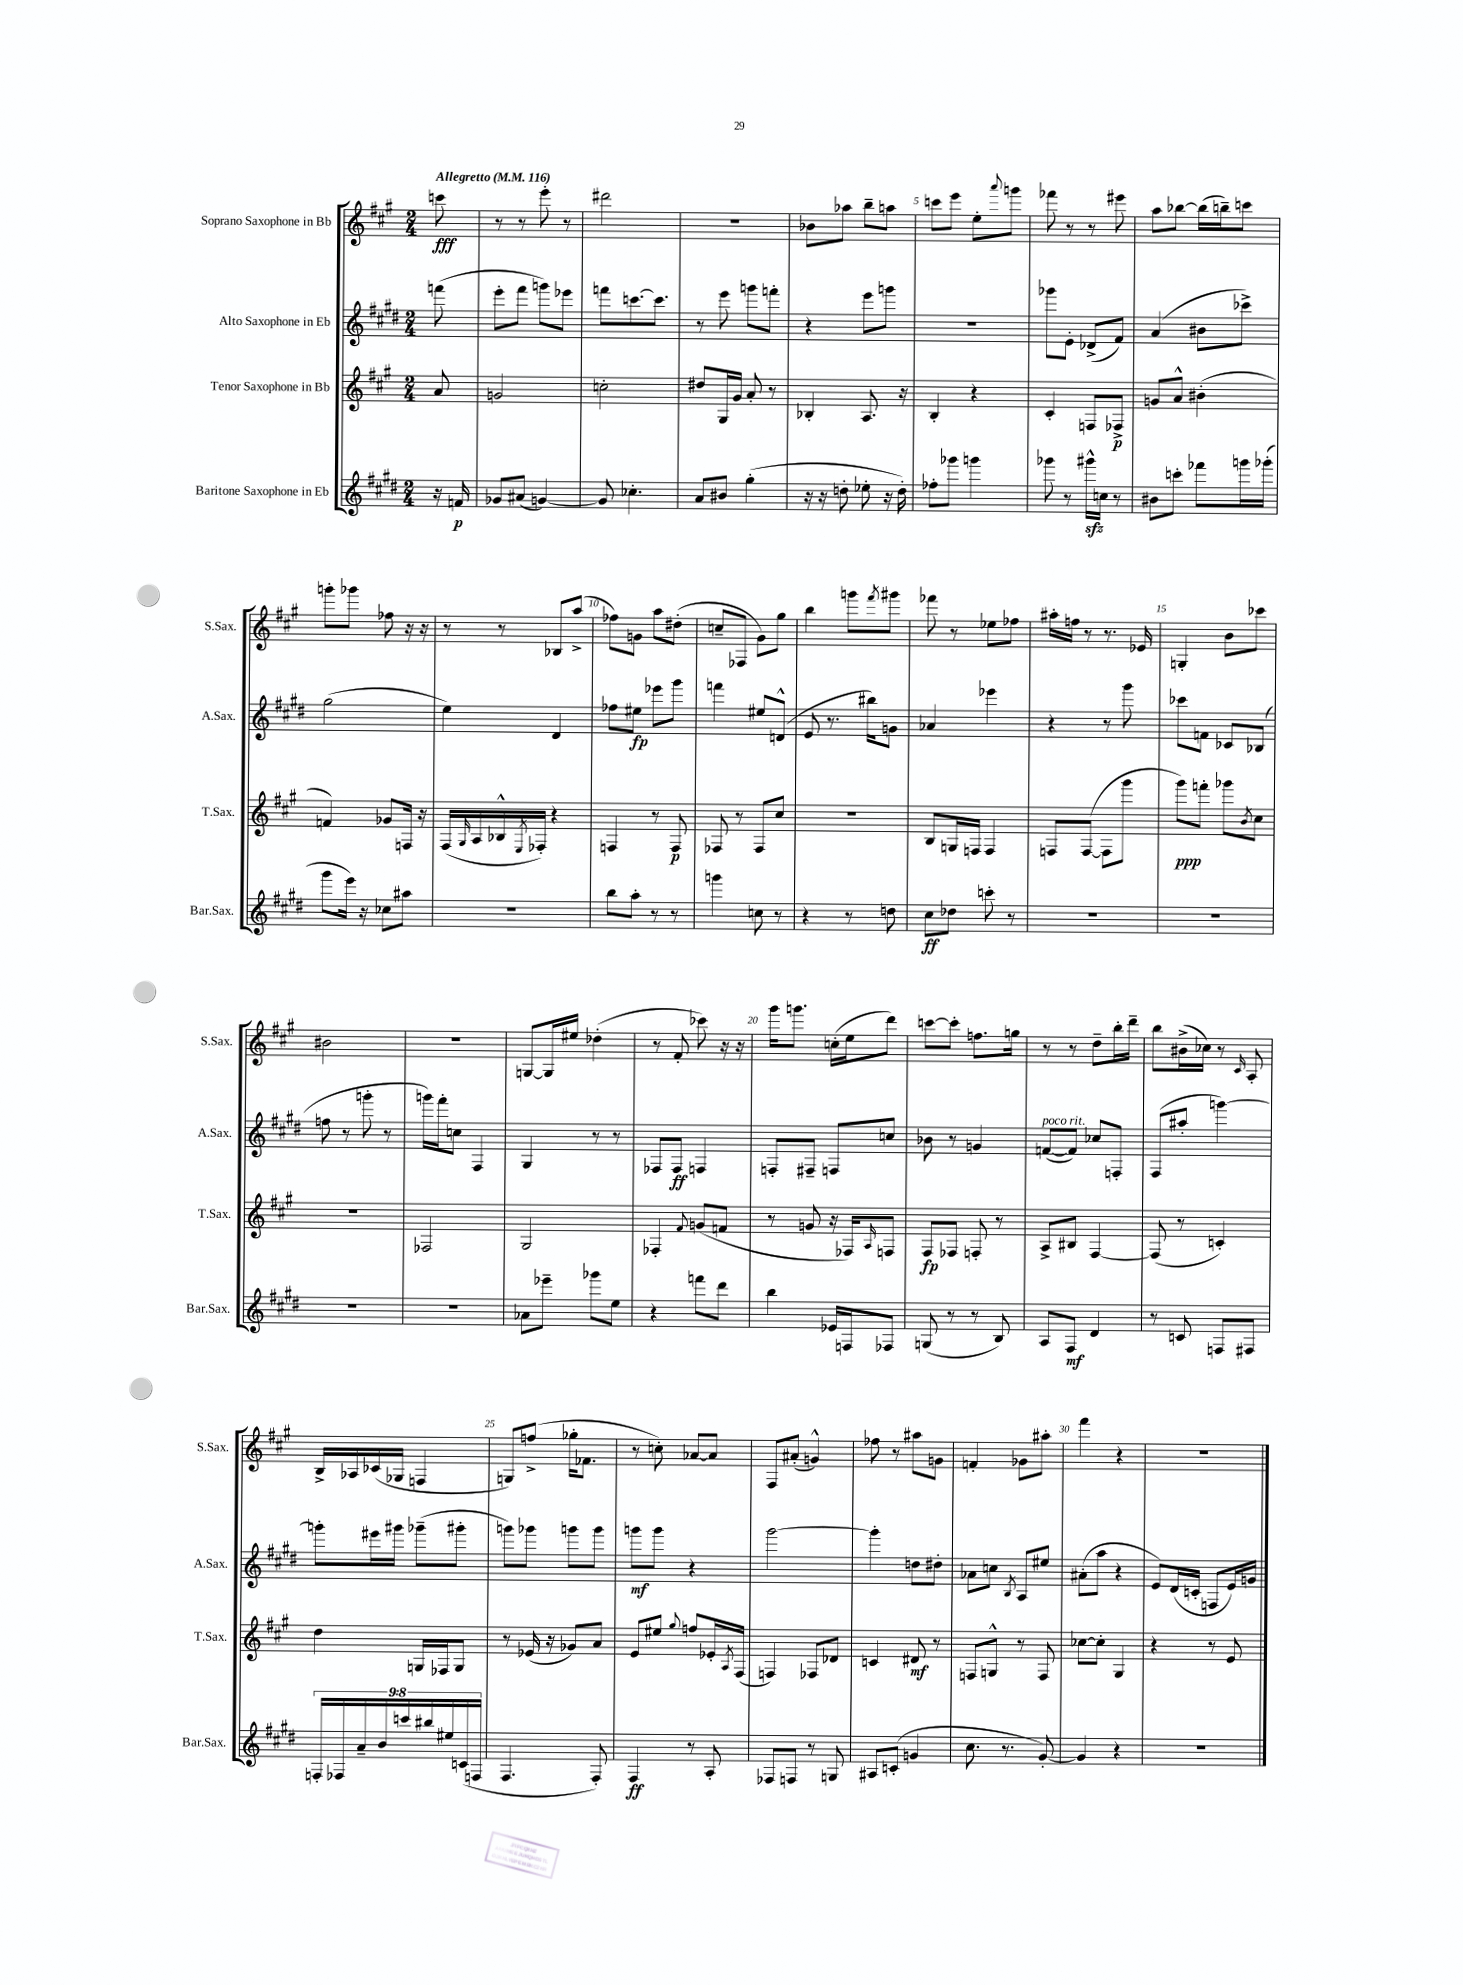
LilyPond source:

<<
\new StaffGroup <<
\new Staff = "s0" \with { instrumentName = "Soprano Saxophone in Bb" shortInstrumentName = "S.Sax." } {
    \clef treble \key a \major \numericTimeSignature \time 2/4 \partial 8 \tempo "Allegretto" 4 = 116
    c'''8\fff |
    r8 r8 e'''8-. r8 |
    dis'''2 |
    r2 |
    bes'8 aes''8 b''8-- a''8 |
    c'''8 e'''8 e''8-. \appoggiatura { a'''8 } g'''8 |
    fes'''8 r8 r8 eis'''8 |
    a''8 bes''8~ bes''16( b''16--) c'''8 |
    g'''8-. ges'''8 fes''8 r16 r16 |
    r8 r8 bes8 a''8->( |
    fes''8) g'8 a''8 dis''8-.( |
    c''8-- fes8 gis'8) gis''8 |
    b''4 g'''8 \acciaccatura { fis'''8 } gis'''8 |
    fes'''8 r8 ees''8 fes''8 |
    ais''16-. f''16 r8 r8. ees'16 |
    g4-. b'8 ces'''8 |
    bis'2 |
    r2 |
    g8~ g16 eis''16 des''4-.( |
    r8 fis'8-. ces'''8) r16 r16 |
    gis'''16 g'''8. c''16-.( e''16 d'''8) |
    c'''8~ c'''8-. f''8. g''16 |
    r8 r8 d''8-- b''16-. d'''16-- |
    b''8 bis'16->( ces''16) r8 \grace { cis'16 } a8-. |
    b16-> aes16 ces'16( ges16 f4 |
    g8) f''8->( ges''16-. fes'8. |
    r8 c''8-.) aes'8~ aes'8 |
    fis8 ais'8-.( g'4-^) |
    fes''8 r8 ais''8 g'8 |
    f'4-. ges'8 ais''8-. |
    fis'''4 r4 |
    R2 \bar "|." |
}
\new Staff = "s1" \with { instrumentName = "Alto Saxophone in Eb" shortInstrumentName = "A.Sax." } {
    \clef treble \key e \major \numericTimeSignature \time 2/4 \partial 8
    f'''8( |
    e'''8-. fis'''8 g'''8) ees'''8 |
    f'''8 c'''8.~ c'''8. |
    r8 e'''8 g'''8 f'''8-. |
    r4 e'''8 g'''8 |
    R2 |
    ges'''8 e'8-. des'8->( fis'8) |
    a'4( bis'8 ces'''8->) |
    gis''2( |
    e''4) dis'4 |
    fes''8 eis''8\fp ees'''8 gis'''8 |
    f'''4 eis''8 d'8-^( |
    e'8 r8. bis''16) g'8 |
    aes'4 ees'''4 |
    r4 r8 gis'''8 |
    ces'''8 f'8 ces'8 bes8( |
    f''8 r8 g'''8-. r8 |
    g'''16) fis'''16-. c''8 fis4 |
    gis4 r8 r8 |
    fes8 fes8\ff f4 |
    f8-. fis8-- f8 c''8 |
    bes'8 r8 g'4 |
    f'8~^\markup { \italic "poco rit." }( f'8) ces''8 f8-. |
    fis8( ais''8-. g'''4~) |
    g'''8-. eis'''16 gis'''16 ges'''8--( gis'''8-. |
    g'''8) ges'''8 g'''8 g'''8 |
    g'''8\mf g'''8 r4 |
    gis'''2~ |
    gis'''4-. d''8 dis''8-. |
    aes'8 c''8 \acciaccatura { b8 } a8 eis''8 |
    ais'8-.( a''8 r4 |
    e'8) dis'16( c'16-. f8 e'16) g'16 \bar "|." |
}
\new Staff = "s2" \with { instrumentName = "Tenor Saxophone in Bb" shortInstrumentName = "T.Sax." } {
    \clef treble \key a \major \numericTimeSignature \time 2/4 \partial 8
    a'8 |
    g'2 |
    c''2-. |
    dis''8 gis16 gis'16 a'8-. r8 |
    bes4-. a8. r16 |
    b4-. r4 |
    cis'4-. f8 fes8->\p |
    g'8 a'8-^ bis'4-.( |
    f'4) ges'8 f16 r16 |
    fis16( \grace { gis16 } a16 bes16-^ \acciaccatura { e8 } fes16-.) r4 |
    f4 r8 f8\p |
    fes8 r8 fes8 cis''8 |
    r2 |
    b8 g16 f16 f4 |
    f8 f8~( f8 gis'''8 |
    gis'''8\ppp) f'''8-. ges'''8 \acciaccatura { b'8 } cis''8 |
    R2 |
    fes2 |
    gis2 |
    fes4-. \appoggiatura { fis'8 } g'8( f'8 |
    r8 g'8 r16 fes16) \grace { a16 } f8 |
    fis8\fp fes8 f8-. r8 |
    a8-> bis8 fis4~ |
    fis8( r8 c'4-.) |
    d''4 g16 fes16 g8 |
    r8 ees'16( r16 ges'8) a'8 |
    e'8 eis''8 \appoggiatura { gis''8 } f''8 ees'16-. \acciaccatura { a8 } fis16( |
    f4) fes8 des'8 |
    c'4 dis'8\mf r8 |
    f8 g8-^ r8 f8 |
    ces''8~ ces''8-. gis4 |
    r4 r8 e'8 \bar "|." |
}
\new Staff = "s3" \with { instrumentName = "Baritone Saxophone in Eb" shortInstrumentName = "Bar.Sax." } {
    \clef treble \key e \major \numericTimeSignature \time 2/4 \override Staff.TupletNumber.text = #tuplet-number::calc-fraction-text \partial 8
    r16 f'16\p |
    ges'8 ais'8( g'4~) |
    g'8 ces''4.-. |
    a'8 bis'8 gis''4-.( |
    r16 r16 d''8-. ees''8-. r16 d''16-.) |
    fes''8-. ges'''8 g'''4 |
    ges'''8 r8 gis'''16-^\sfz c''16 r8 |
    bis'8 c'''8-. fes'''8 g'''16 ges'''16-.( |
    gis'''8 e'''16) r16 ces''8 ais''8 |
    R2 |
    b''8 a''8-. r8 r8 |
    g'''4 c''8 r8 |
    r4 r8 d''8 |
    cis''8\ff des''8 c'''8-. r8 |
    R2 |
    R2 |
    R2 |
    R2 |
    aes'8 ees'''8-- ges'''8 e''8 |
    r4 f'''8 dis'''8 |
    b''4 ees'16 f16 fes8 |
    g8( r8 r8 b8) |
    a8 fis8\mf dis'4 |
    r8 c'8 f8 fis8 |
    \tuplet 9/8 { f16-. fes16 a'16-- b'16 c'''16 bis''16 eis''16 c'16( f16 } |
    fis4. fis8-.) |
    fis4\ff r8 a8-. |
    fes8 f8 r8 g8 |
    ais8 c'8-.( g'4 |
    cis''8. r8. gis'8~-.) |
    gis'4 r4 |
    R2 \bar "|." |
}
>>
>>
\layout { \context { \Score \override BarNumber.break-visibility = ##(#f #t #t) barNumberVisibility = #(every-nth-bar-number-visible 5) } }
